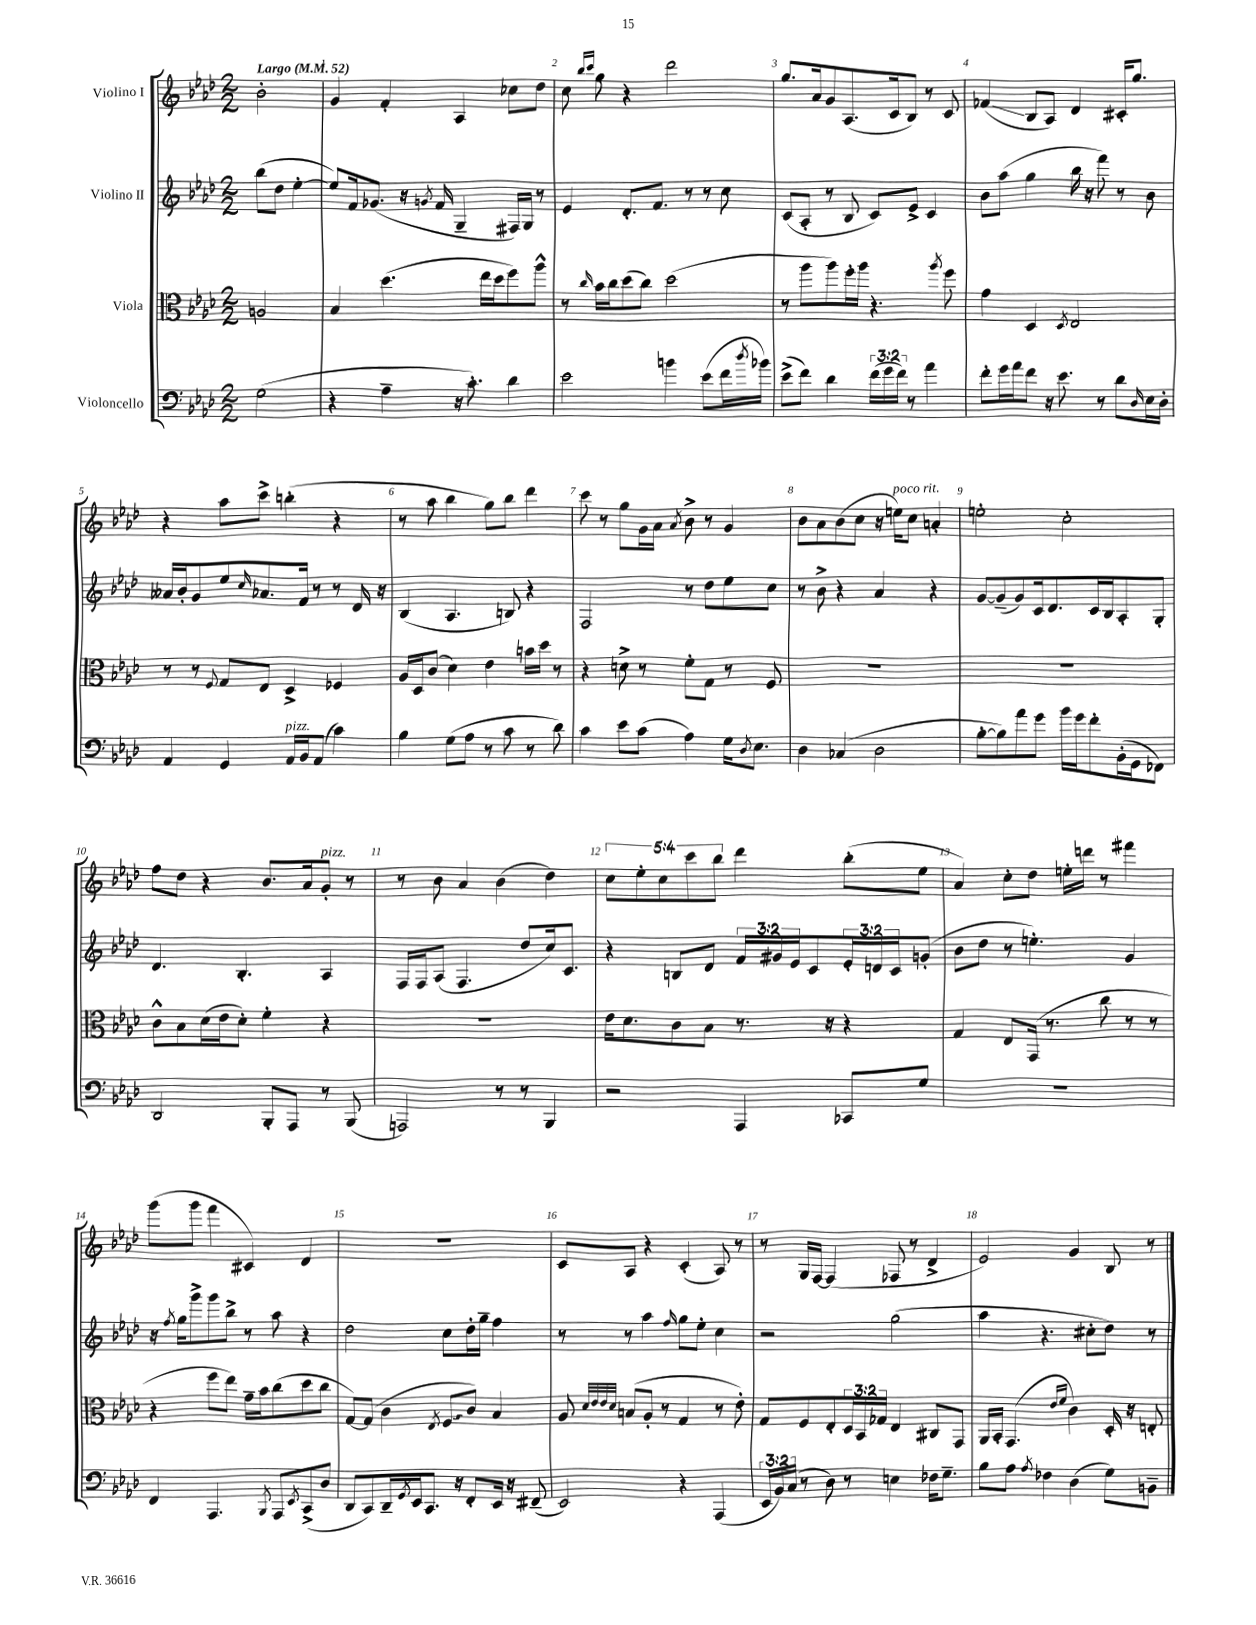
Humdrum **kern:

**kern	**kern	**kern	**kern
*staff4	*staff3	*staff2	*staff1
*clefF4	*clefC3	*clefG2	*clefG2
*k[b-e-a-d-]	*k[b-e-a-d-]	*k[b-e-a-d-]	*k[b-e-a-d-]
*M2/2	*M2/2	*M2/2	*M2/2
*MM52	*MM52	*MM52	*MM52
(2G	2A	(8bb-	2b-'
.	.	8dd-	.
.	.	[4ee-'	.
=	=	=	=
4r	4B-	8ee-])	4g
.	.	16f	.
.	.	(8.g-	.
4A-~	(4.dd-	.	4f'
.	.	16r	.
.	.	8qg	.
.	.	16f	.
16r	.	4G~	4A-
8.c')	.	.	.
.	16ee-	.	.
.	16dd-	.	.
4d-	8ff)	16F#)	8cc-
.	.	16G	.
.	8aa-^^	8r	8dd-
=	=	=	=
2e-	8r	4e-	8cc
.	.	.	16qqbb-
.	16qqcc	.	16qqccc
.	16b-	.	8gg
.	16cc	.	.
.	(8dd-	8.d-'	4r
.	8cc)	.	.
.	.	8.f	.
4b	(2dd-	.	2ddd-
.	.	8r	.
(8e-	.	8r	.
16f	.	8cc	.
8qdd-	.	.	.
16b-)	.	.	.
=	=	=	=
(8e-^	8r	(8c	8.gg
8f)	8aa-	8A-'	.
.	.	.	16a-
4d-	8aa-)	8r	8g
.	16ff'	8B-	(8.A-
.	16aa-	.	.
(24f	4.r	8c)	.
24g	.	.	.
.	.	.	16c
24f)	.	.	.
8r	.	8e-^	8B-)
4a-	.	4c	8r
.	8qaa-	.	.
.	8ff	.	8c
=	=	=	=
8f'	4g	8b-	(4f-
16g	.	(8aa-	.
16a-	.	.	.
8f	4D-	4gg	8B-
16r	.	.	8A-)
8.e-	.	.	.
.	8qD-	.	.
.	2E-	16bb-	4d-
.	.	16r	.
8r	.	8fff)	.
8d-	.	8r	16c#'
.	.	.	8.gg
16qqD-	.	.	.
16E-	.	8b-	.
16D-'	.	.	.
=	=	=	=
4AA-	8r	16a--	4r
.	.	16b-'	.
.	8r	8g	.
.	8qqF	.	.
4GG	8G	8ee-	8aa-
.	.	16qqcc	.
.	8E-	8.a-	8ccc^
16AA-	4D-^	.	(4bb'
16BB-	.	16f	.
(8AA-	.	8r	.
4c)	4F-	8r	4r
.	.	16d-	.
.	.	16r	.
=	=	=	=
4B-	16A-	(4B-	8r
.	16D-	.	.
.	(8c	.	8aa-
(8G	4d-)	4.A-	4bb-
8A-	.	.	.
8r	4e-	.	8gg)
8c	.	8B)	8bb-
8r	16b	4r	4ddd-
.	16dd-	.	.
8d-)	8r	.	.
=	=	=	=
4c	4r	2F	8ccc
.	.	.	8r
8e-	8d^	.	8gg
(8c	8r	.	16g
.	.	.	16a-
.	.	.	8qa-
4A-)	8f'	8r	8b-^
.	8G	8dd-	8r
16G	8r	8ee-	4g
8qD-	.	.	.
8.E-	.	.	.
.	8F	8cc	.
=	=	=	=
4D-	1r	8r	8b-
.	.	8b-^	8a-
(4C-	.	4r	(8b-
.	.	.	8cc
2D-	.	4a-	16r
.	.	.	16ee)
.	.	.	8cc
.	.	4r	4a'
=	=	=	=
[8B-'	1r	[8g	2ee'
8B-])	.	(8g~]	.
8a-	.	8g)	.
8g	.	16c	.
.	.	8.d-	.
16b-	.	.	2cc'
16g	.	.	.
8f'	.	16c	.
.	.	16B-	.
(16BB-'	.	8A-'	.
16GG	.	.	.
8FF-)	.	8G'	.
=	=	=	=
2DD-	8c^^	4.d-	8ff
.	8B-	.	8dd-
.	(16d-	.	4r
.	16e-	.	.
.	8d-')	4.B-'	.
8BBB-'	4f'	.	8.b-
8AAA-	.	.	.
.	.	.	16a-
8r	4r	4A-	8g'
(8BBB-	.	.	8r
=	=	=	=
2AAA)	1r	16F	8r
.	.	16F	.
.	.	(8A-	8b-
.	.	4.F	4a-
8r	.	.	(4b-
8r	.	8dd-	.
4BBB-	.	16cc)	4dd-)
.	.	8.c	.
=	=	=	=
2r	16e-	4r	10cc
.	8.d-	.	.
.	.	.	10ee-'
.	.	.	10cc
.	8c	8B	.
.	.	.	10ccc
.	8B-	8d-	.
.	.	.	10bb-
4AAA-	8.r	24f	4ddd-
.	.	24g#	.
.	.	24e-	.
.	.	8c	.
.	16r	.	.
8CC-	4r	24e-'	(8bb-'
.	.	24d	.
.	.	24c	.
8G	.	(8g'	8ee-
=	=	=	=
1r	4G	8b-	4a-)
.	.	8dd-	.
.	8E-	8r	8cc'
.	(16GG	4.ee')	8dd-
.	8.r	.	.
.	.	.	16ee'
.	.	.	16ddd
.	8cc	.	8r
.	8r	4g	4fff#
.	8r	.	.
=	=	=	=
4FF	4r	16r	(8ggg
.	.	8qff	.
.	.	16gg	.
.	.	8ggg^	8ggg
4.AAA-	8ff	8ggg	4fff
.	8ee-)	8bb-^	.
.	16g~	8r	4c#)
.	16b-	.	.
8qBBB-	.	.	.
8AAA-	(8cc	8aa-	.
8qEE-	.	.	.
(8CC^	8dd-	4r	4d-
8D-	8cc	.	.
=	=	=	=
8DD-	[8G)	2dd-	1r
8CC)	(8G]	.	.
16DD-~	4c	.	.
8qGG	.	.	.
16EE-	.	.	.
8.CC	.	.	.
.	8qE-	.	.
.	8F	8cc	.
16r	.	.	.
8FF'	8c)	16dd-'	.
.	.	16gg~	.
16EE-	4B-	4ff	.
16r	.	.	.
(8FF#~	.	.	.
=	=	=	=
2EE-)	8A-	8r	8c
.	32qqd-	.	.
.	32qqe-	.	.
.	32qqe-	.	.
.	32qqd-	.	.
.	(8B	8r	8A-
.	8A-'	4aa-	4r
.	8r	.	.
.	.	16qqff	.
4r	4G	8gg	(4c'
.	.	8ee-'	.
(4AAA-	8r	4cc	8A-)
.	8e-')	.	8r
=	=	=	=
24EE-	8G	2r	8r
24BB-)	.	.	.
(24C	.	.	.
8r	8F	.	16G
.	.	.	[16F
8D-)	8E-'	.	(4F]
8r	24D-	.	.
.	24BB-	.	.
.	24G-	.	.
4E	4E-	(2gg	8F-
.	.	.	8r
16F-	8C#	.	4d-^
8.G~	.	.	.
.	8GG	.	.
=	=	=	=
8B-	16AA-	4aa-	2e-)
.	16BB-'	.	.
8A-	(4.GG	.	.
8qA-	.	.	.
4F-	.	4.r	.
.	16qqe-	.	.
.	16qqf	.	.
(4D-	4c)	.	4g
.	.	8cc#'	.
8G)	16D-'	8dd-)	8B-
.	16r	.	.
8BB~	8E'	8r	8r
==	==	==	==
*-	*-	*-	*-
